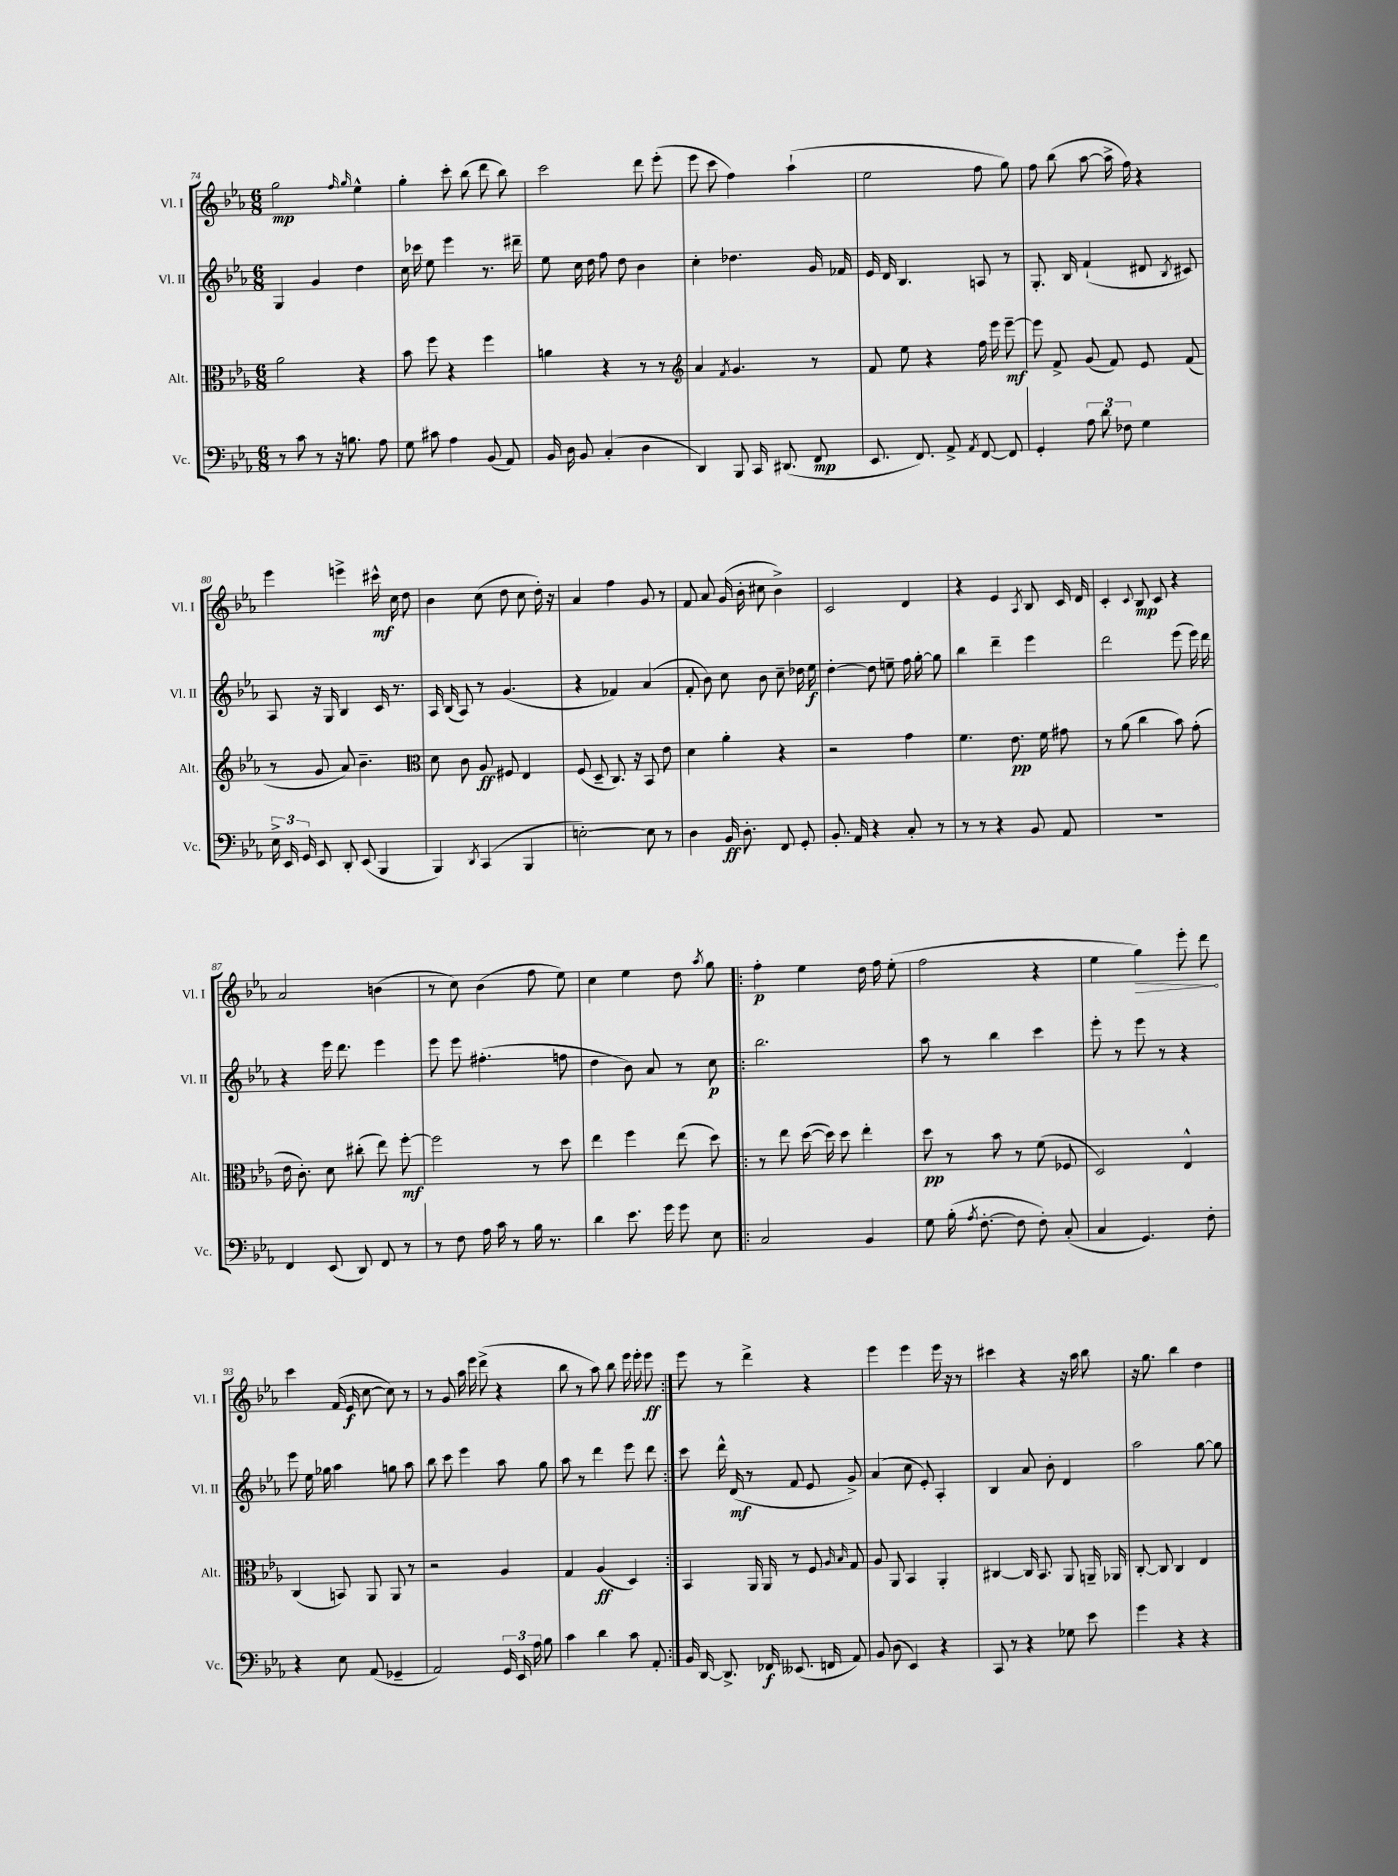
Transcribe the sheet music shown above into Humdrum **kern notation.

**kern	**kern	**kern	**kern
*staff4	*staff3	*staff2	*staff1
*clefF4	*clefC3	*clefG2	*clefG2
*k[b-e-a-]	*k[b-e-a-]	*k[b-e-a-]	*k[b-e-a-]
*M6/8	*M6/8	*M6/8	*M6/8
8r	2a-\	4G/	2gg\
8c\	.	.	.
8r	.	4g/	.
16r	.	.	.
8.B\	.	.	.
.	.	.	16qqff/
.	.	.	16qqgg/
.	4r	4dd\	4ee-^^\
8A-\	.	.	.
=	=	=	=
8G\	8b-\	16cc\	4gg'\
.	.	16ccc-\	.
8c#\	8ff\	8ee-\	.
4A-\	4r	4eee-\	8ccc'\
.	.	.	(8bb-\
(8BB-/	4ff\	8.r	8ddd\
8AA-/)	.	.	8bb-\)
.	.	16ddd#~\	.
=	=	=	=
16BB-/	4a\	8ee-\	2ccc\
16D\	.	.	.
8BB-/	.	16cc\	.
.	.	16dd\	.
(4C'/	4r	8ff\	.
.	.	8dd\	.
4D\	8r	4b-\	8ddd\
.	8r	.	(8eee-'\
=	=	=	=
*	*clefG2	*	*
4DD/)	4a-/	4cc'\	8eee-\
.	.	.	8ccc\
.	8qf/	.	.
8BBB-/	4.g/	4.dd-\	4ff\)
16CC/	.	.	.
(8.DD#/	.	.	.
.	.	.	(4aa-`\
8FF/	8r	16g/	.
.	.	16f-/	.
=	=	=	=
8.EE-/	8f/	16e-/	2ee-\
.	.	16d/	.
.	8ee-\	4.B-/	.
8.FF/)	.	.	.
.	4r	.	.
8AA-^/	.	.	.
8qAA-/	.	.	.
[8FF/	16ff\	8A/	8ff\
.	16eee-\	.	.
8FF/]	[8eee-~\	8r	8gg\)
=	=	=	=
4GG'/	8eee-\]	8.G'/	8ff\
.	8f^/	.	(8bb-\
.	.	16B-/	.
12A-\	(8g/	(4f`/	[8aa-\
12d\	.	.	.
.	8f/)	.	16aa-^\]
12F-\	.	.	.
.	.	.	16ff\)
4G\	8e-/	8d#/	4r
.	.	8qB-/	.
.	(8f/	8c#/)	.
=	=	=	=
24E-^\	8r	8A-/	4eee-\
24EE-/	.	.	.
24GG/	.	.	.
8EE-/	8g/	16r	.
.	.	16G/	.
8DD'/	8a-/)	4B-/	4eee^\
(8EE-/	4.b-~\	.	.
4BBB-/	.	16c/	16ccc#^^\
.	.	8.r	16cc\
.	.	.	8dd\
=	=	=	=
*	*clefC3	*	*
4BBB-/)	8d\	16A-/	4b-\
.	.	(16B-/	.
.	8c\	8A-/)	.
8qDD/	.	.	.
(4CC/	8A-/	8r	(8cc\
.	8F#/	(4.g/	8dd\
4BBB-/	4E-/	.	8cc\
.	.	.	16dd'\)
.	.	.	16r
=	=	=	=
[2E'\)	(8F/	4r	4a-/
.	8D~/	.	.
.	8.C/)	4f-/)	4ff\
.	16r	.	.
8E\]	8BB-/	(4a-/	8g/
8r	8e-\	.	8r
=	=	=	=
4D\	4d\	8f'/	8f/
.	.	8b-\)	8a-/
16BB-/	4a-'\	8cc\	(16g/
8.D'\	.	.	16b-'\
.	.	8b-\	8cc#\
8FF/	4r	8cc~\	4b-^\)
8GG'/	.	16dd-\	.
.	.	16ee-\	.
=	=	=	=
8.BB-'/	2r	[4dd'\	2c/
16AA-/	.	.	.
4r	.	8dd\]	.
.	.	8ee~\	.
8C'/	4g\	16ff\	4d/
.	.	[16gg'\	.
8r	.	8gg\]	.
=	=	=	=
8r	4.f\	4bb-\	4r
8r	.	.	.
4r	.	4ddd~\	4e-/
.	8.e-\	.	.
.	.	.	8qA-/
8BB-/	.	4eee-\	8B-/
.	16f\	.	.
8AA-/	8g#\	.	16c/
.	.	.	16d/
=	=	=	=
2.r	8r	2ddd\	4c'/
.	(8a-\	.	.
.	.	.	8qqc/
.	4cc\	.	8B-/
.	.	.	8c/
.	8b-\)	(8eee-\	4r
.	(8g'\	16eee-\)	.
.	.	16ddd\	.
=	=	=	=
4FF/	16e-\	4r	2a-/
.	8.c'\)	.	.
(8EE-/	8d\	16eee-\	.
.	.	8.ddd\	.
8DD/)	(8cc#'\	.	.
8FF/	8ee-\)	4eee-\	(4b\
8r	[8ff'\	.	.
=	=	=	=
8r	2ff\]	8eee-\	8r
8F\	.	8eee-\	8cc\)
16A-\	.	(4.ff#'\	(4b-\
16c\	.	.	.
8r	.	.	.
16B-\	8r	.	8ff\
8.r	.	.	.
.	8dd\	8ff\	8ee-\)
=	=	=	=
4d\	4ee-\	4dd\	4cc\
8.e-\	4ff\	8b-\)	4ee-\
.	.	8a-/	.
16g\	.	.	.
8g\	(8ee-\	8r	8dd\
.	.	.	8qaa-/
8E-\	8dd\)	8cc\	8gg\
=!|:	=!|:	=!|:	=!|:
2C/	8r	2.bb-\	4ff'\
.	8ee-\	.	.
.	([16dd\	.	4ee-\
.	16dd\])	.	.
.	8dd\	.	.
4BB-/	4ee-'\	.	16dd\
.	.	.	16ff\
.	.	.	(8ee-'\
=	=	=	=
8G\	8dd\	8aa-\	2ff\
(16B-'\	8r	8r	.
8qA-/	.	.	.
[8.F'\	.	.	.
.	8b-\	4bb-\	.
8F\]	8r	.	.
8F'\)	(8f\	4ccc\	4r
(8C'/	8F-/	.	.
=	=	=	=
4C/	2D/)	8eee-'\	4ee-\
.	.	8r	.
4.GG/)	.	8eee-\	4gg\)
.	.	8r	.
.	4E-^^/	4r	8eee-'\
8F'\	.	.	8ddd\
=	=	=	=
4r	(4C/	8eee-\	4ccc\
.	.	16ee-\	.
.	.	16gg-\	.
8E-\	8BB/)	4aa-\	(16f/
.	.	.	16e-/
(8AA-/	8AA-/	.	[8cc\
4GG-~/	8AA-/	8gg\	8cc\])
.	8r	8aa-\	8r
=	=	=	=
2AA-/)	2r	8bb-\	8r
.	.	8ccc\	8g/
.	.	4eee-\	16aa-\
.	.	.	16eee-\
.	.	.	(8ddd^\
24GG/	4A-/	8aa-\	4r
24EE-/	.	.	.
24A-\	.	.	.
8B-\	.	8gg\	.
=	=	=	=
4c\	4G/	8aa-\	8bb-\
.	.	8r	8r
4d\	(4A-/	4ddd\	8aa-\)
.	.	.	8bb-\
8c\	4D/)	8eee-\	16eee-\
.	.	.	16eee-'\
8AA-'/	.	8ddd\	8eee-\
=:|!	=:|!	=:|!	=:|!
16BB-/	4BB-/	8ccc\	8eee-\
[16DD/	.	.	.
8.DD^/]	.	16ddd^^\	8r
.	.	(16d/	.
.	16AA-/	8r	4ddd^\
16FF-/	16AA-/	.	.
(8.EE--/	8r	8f/	.
.	8F/	8e-/	4r
16FF/	.	.	.
.	16qqA-/	.	.
.	16qqB-/	.	.
8AA-/)	8G/	8g^/)	.
=	=	=	=
8BB-/	8A-/	(4a-/	4eee-\
(8D\	8AA-/	.	.
4EE-/)	4BB-/	8cc\	4eee-\
.	.	8e-'/)	.
4r	4AA-'/	4A-'/	16eee-\
.	.	.	16r
.	.	.	8r
=	=	=	=
8CC/	[4C#/	4B-/	4ccc#\
8r	.	.	.
4r	16C#/]	8a-/	4r
.	8.BB-/	.	.
.	.	8b-'\	.
8G-\	8AA-/	4d/	16r
.	.	.	16aa-\
8e-\	16AA~/	.	8bb-\
.	16AA-/	.	.
=	=	=	=
4g\	[8C'/	2aa-\	16r
.	.	.	8.gg\
.	8C/]	.	.
4r	4C/	.	4bb-\
4r	4E-/	[8gg\	4dd\
.	.	8gg\]	.
==	==	==	==
*-	*-	*-	*-
